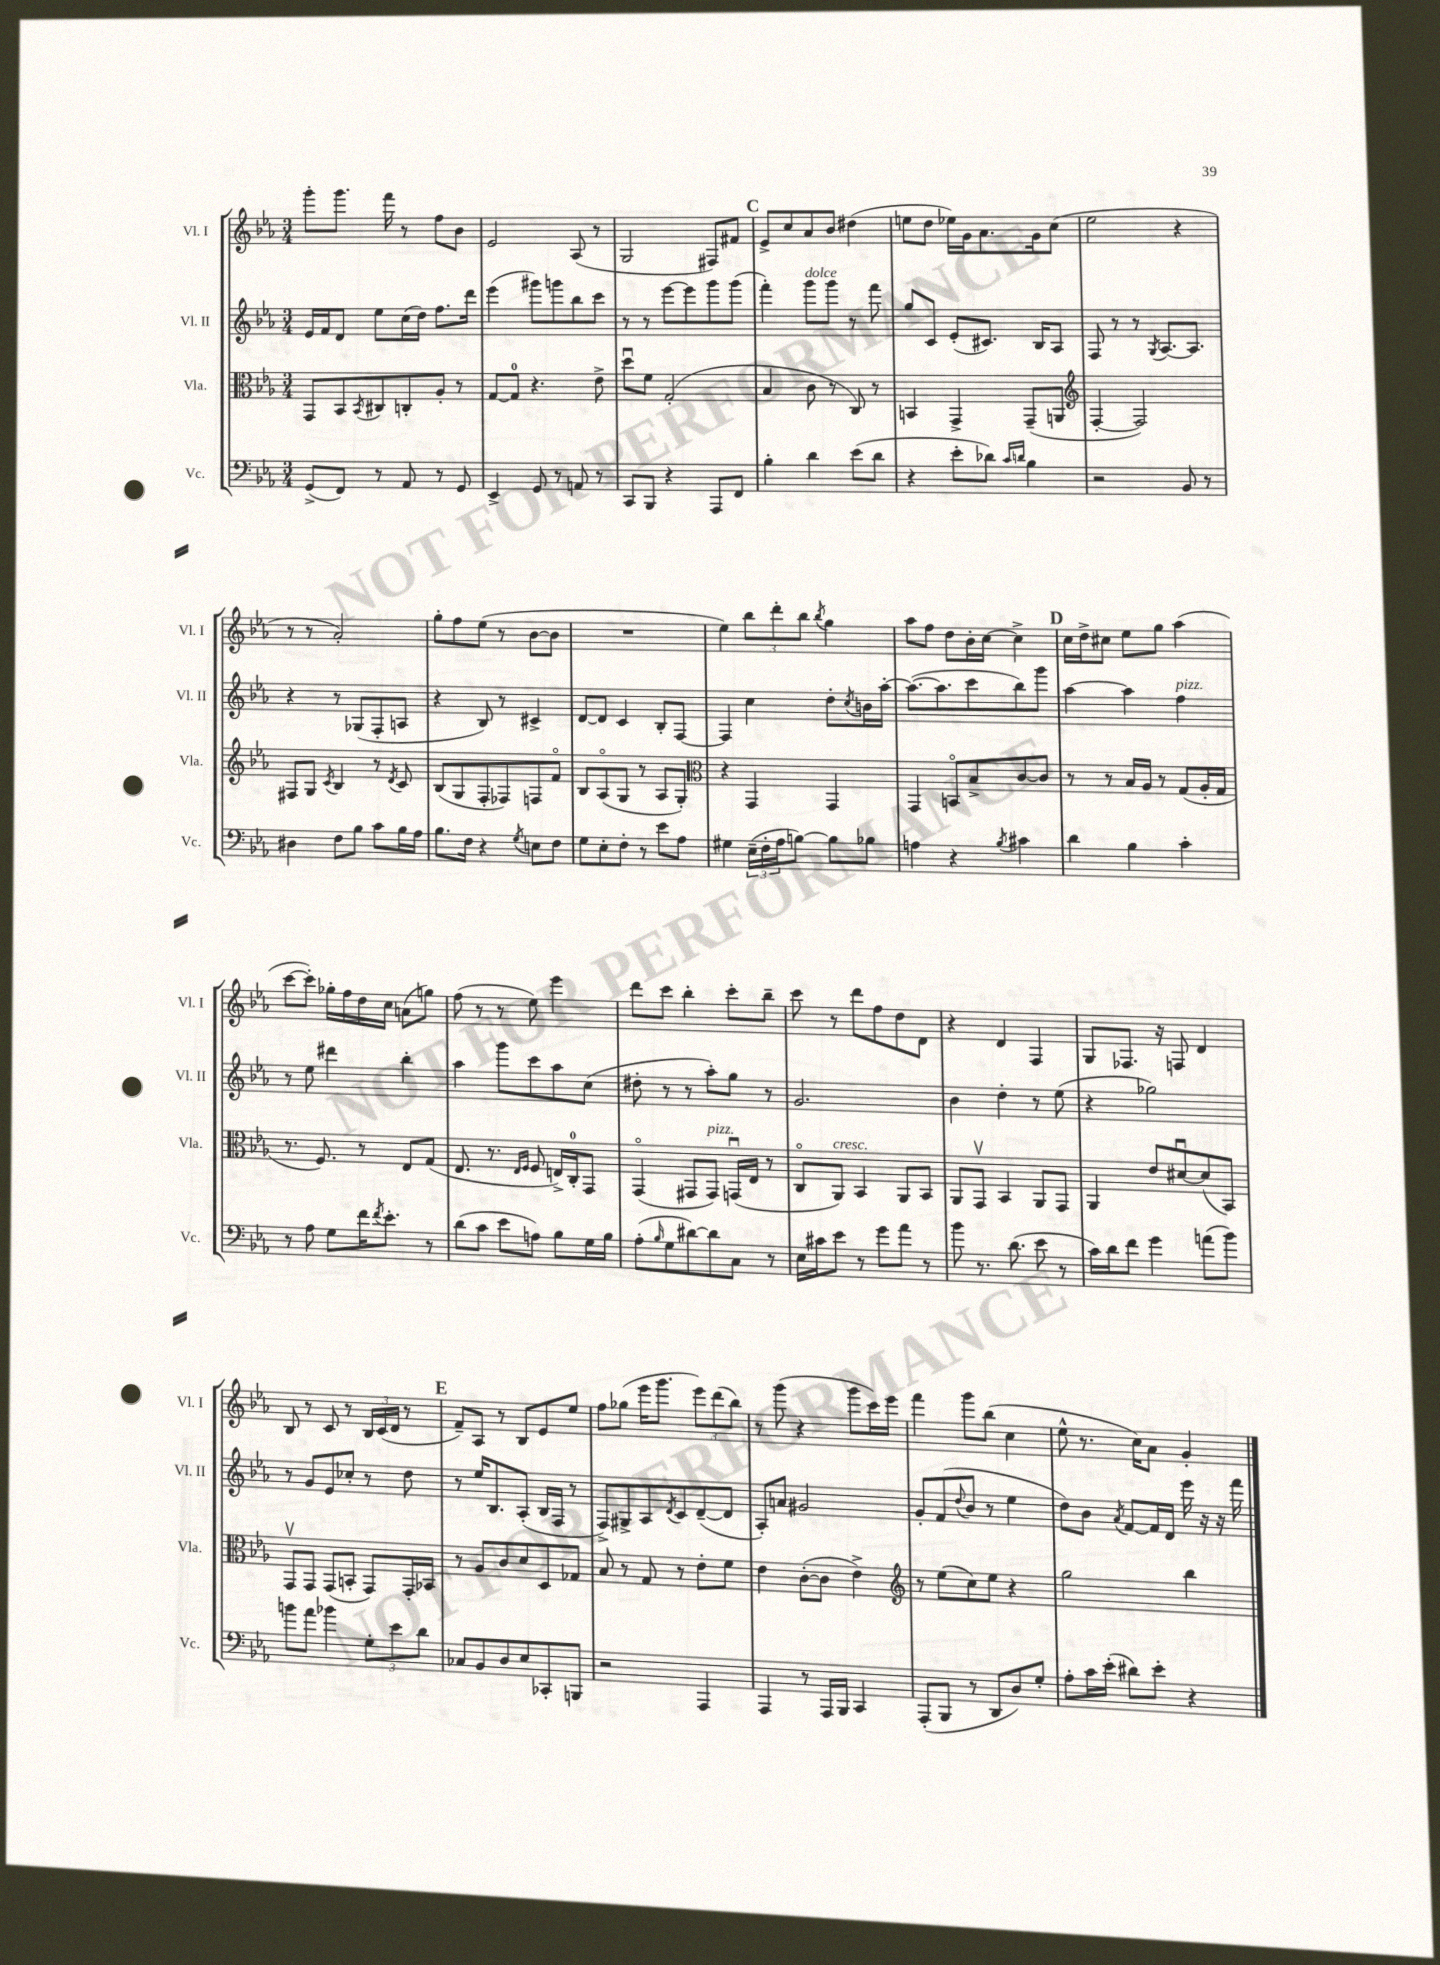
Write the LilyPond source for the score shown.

<<
\new StaffGroup <<
\new Staff = "s0" \with { instrumentName = "Vl. I" shortInstrumentName = "Vl. I" } {
    \clef treble \key ees \major \numericTimeSignature \time 3/4
    g'''8-. g'''8. f'''16 r8 f''8 bes'8 |
    ees'2 aes8( r8 |
    g2 fis8) fis'8 |
    \mark \markup { \bold "C" } ees'8-> c''8 aes'8 bes'8 dis''4( |
    e''8 d''8 ees''16) g'16 aes'8. g'16 c''8( |
    ees''2 r4 |
    r8 r8 aes'2-.) |
    g''8-. f''8 ees''8( r8 bes'8~ bes'8 |
    R2. |
    ees''4) \tuplet 3/2 { bes''8 d'''8-. bes''8 } \acciaccatura { bes''8 } g''4 |
    aes''8 f''8 d''8 bes'16-. c''16~ c''4-> |
    \mark \markup { \bold "D" } c''16 d''16-> cis''8 ees''8 g''8 aes''4( |
    c'''8~ c'''8-.) ges''16-. f''16 d''16 c''16 a'8( g''8) |
    f''8( r8 r8 ees''8) ees'''4 |
    d'''8 c'''8 bes''4-. c'''8-. bes''8-- |
    c'''8 r8 d'''8 f''8 d''8 d'8 |
    r4 d'4 f4 |
    g8 fes8. r16 f8 d'4 |
    bes8 r8 c'8 r8 \tuplet 3/2 { bes16 c'16( d'16 } r8 |
    \mark \markup { \bold "E" } f'8--) aes8 r8 bes8 ees'8 ees''8 |
    f''8 ges''8( ees'''16 g'''8. \tuplet 3/2 { ees'''8) d'''8( bes''8) } |
    r8 g'''8( r4 g'''8 c'''16) ees'''16 |
    f'''4 g'''8 bes''8( c''4 |
    ees''8-^ r8. c''16) aes'8 g'4-. \bar "|." |
}
\new Staff = "s1" \with { instrumentName = "Vl. II" shortInstrumentName = "Vl. II" } {
    \clef treble \key ees \major \numericTimeSignature \time 3/4
    ees'16 f'16 d'8 ees''8 c''16( d''16) f''8. d'''16 |
    ees'''4( gis'''8) g'''8 bes''8 c'''8 |
    r8 r8 ees'''8~ ees'''8 g'''8 g'''8( |
    \mark \markup { \bold "C" } f'''4-.) g'''8^\markup { \italic "dolce" } g'''8 r8 f'''8 |
    g''8 c'8 ees'8-.( cis'8.) bes16 aes8 |
    f8 r8 r8 \acciaccatura { g8 } aes8.~ aes8. |
    r4 r8 ges8( f8-. a8 |
    r4 bes8) r8 cis'4-> |
    d'8~ d'8 c'4 bes8-. f8~ |
    f4 c''4 d''8-. \acciaccatura { c''8 } b'16 aes''16~-. |
    aes''8.~( aes''8. c'''8 bes''8) g'''8 |
    \mark \markup { \bold "D" } aes''4~ aes''4 f''4^\markup { \italic "pizz." } |
    r8 ees''8 dis'''4 bes''4-. |
    aes''4 g'''8 c'''8 aes''8 c''8( |
    dis''8-. r8 r8 aes''8-.) g''8 r8 |
    g'2. |
    bes'4 d''4-. r8 ees''8( |
    r4 ges''2) |
    r8 g'8 ees'8 ces''8-. r8 d''8 |
    \mark \markup { \bold "E" } r8 ees''16 bes8. aes8-.( bes16 f16 r8 |
    f8->) gis8-> aes8 \acciaccatura { d'8 } c'8 d'8~--( d'8 |
    aes8-.) a'8 gis'2 |
    g'8-. f'8( \appoggiatura { d''8 } bes'8 r8 ees''4 |
    d''8) bes'8 \acciaccatura { aes'8 } f'8~ f'16 d'16 ees'''16 r16 r16 f'''16 \bar "|." |
}
\new Staff = "s2" \with { instrumentName = "Vla." shortInstrumentName = "Vla." } {
    \clef alto \key ees \major \numericTimeSignature \time 3/4
    g,8 bes,8 \acciaccatura { bes,8 } cis8 c8-. aes8-. r8 |
    g8~ g8-0 r4. ees'8-> |
    d''8\downbow f'8 g2-.( |
    \mark \markup { \bold "C" } bes4 c'8 r8 c8) r8 |
    b,4 g,4-> g,8--( a,8 |
    \clef treble f4~-. f2) |
    fis8 g8 \acciaccatura { c'8 } bes4 r8 \acciaccatura { d'8 } c'8 |
    bes8( g8 f8-. fes8) f8 f'8\flageolet |
    bes8 aes8\flageolet( g8 r8 aes8 g8-.) |
    \clef alto r4 g,4 g,4 |
    g,4 b,8\flageolet bes8-> c'8~ c'8 |
    \mark \markup { \bold "D" } r8 r8 bes16 aes16 r8 g8( aes16-. g16 |
    r8. f8.) r8 ees8 g8( |
    ees8. r8. \grace { ees16 f16 } f8 e16->) c16-0-. g,8 |
    g,4\flageolet( gis,8 gis,8^\markup { \italic "pizz." }) g,16\downbow( ees16 r8 |
    c8\flageolet aes,8^\markup { \italic "cresc." }) bes,4 aes,8 bes,8 |
    aes,8 g,8\upbow bes,4 aes,8 g,8 |
    aes,4 ees'8 dis'8~\downbow dis'8( bes,8) |
    g,8\upbow g,8 g,8( b,8-. g,8) g,16-. bes,16 |
    \mark \markup { \bold "E" } r8 aes8 c'8 d'8 d8 ges8 |
    bes8 r8 g8 r8 ees'8-. f'8 |
    ees'4 c'8~-.( c'8 ees'4->) |
    \clef treble r8 ees''8( c''8) ees''8 r4 |
    g''2 bes''4 \bar "|." |
}
\new Staff = "s3" \with { instrumentName = "Vc." shortInstrumentName = "Vc." } {
    \clef bass \key ees \major \numericTimeSignature \time 3/4
    g,8->( f,8) r8 aes,8 r8 g,8 |
    ees,4-> g,8 r8 a,8 r8 |
    c,8 bes,,8 r4 aes,,8 f,8 |
    \mark \markup { \bold "C" } bes4-. d'4 ees'8( d'8 |
    r4 ees'8-. des'8) \grace { c'16 d'16 } bes4 |
    r2 bes,8 r8 |
    dis4 f8 bes8 c'8 bes16 aes16 |
    bes8. f16 r4 \acciaccatura { g8 } e8 f8 |
    g8 ees8-. f8-. r8 ees'8 aes8 |
    gis4 \tuplet 3/2 { ees16--( f16-. aes16 } b8~) b8 bes8 |
    a4 r4 \acciaccatura { bes8 } cis'4 |
    \mark \markup { \bold "D" } d'4 bes4 c'4-. |
    r8 aes8 g8 f'16 \acciaccatura { f'8 } ees'8.-. r8 |
    d'8( c'8 ees'8 a8) bes8 g16 bes16 |
    aes8-.( \grace { bes16 } g8 dis'8~) dis'8 c8 r8 |
    ees16 cis'16 ees'8 r8 g'8 aes'8 r8 |
    bes'8 r8. d'8.( ees'8 r8 |
    c'16) d'16 f'8 g'4 a'8( bes'8) |
    b'8 aes'8 bes'4 \tuplet 3/2 { g8-. ees'8 d'8 } |
    \mark \markup { \bold "E" } ces8 bes,8 d8 ees8 ces,8-. b,,8 |
    r2 aes,,4 |
    aes,,4 r8 aes,,16 bes,,16 c,4 |
    aes,,8-.( bes,,8 r8 d,8 d8) g8-. |
    aes8-. c'16 ees'16-.( dis'8) ees'8-. r4 \bar "|." |
}
>>
>>
\layout { \context { \Score \remove "Bar_number_engraver" } }
